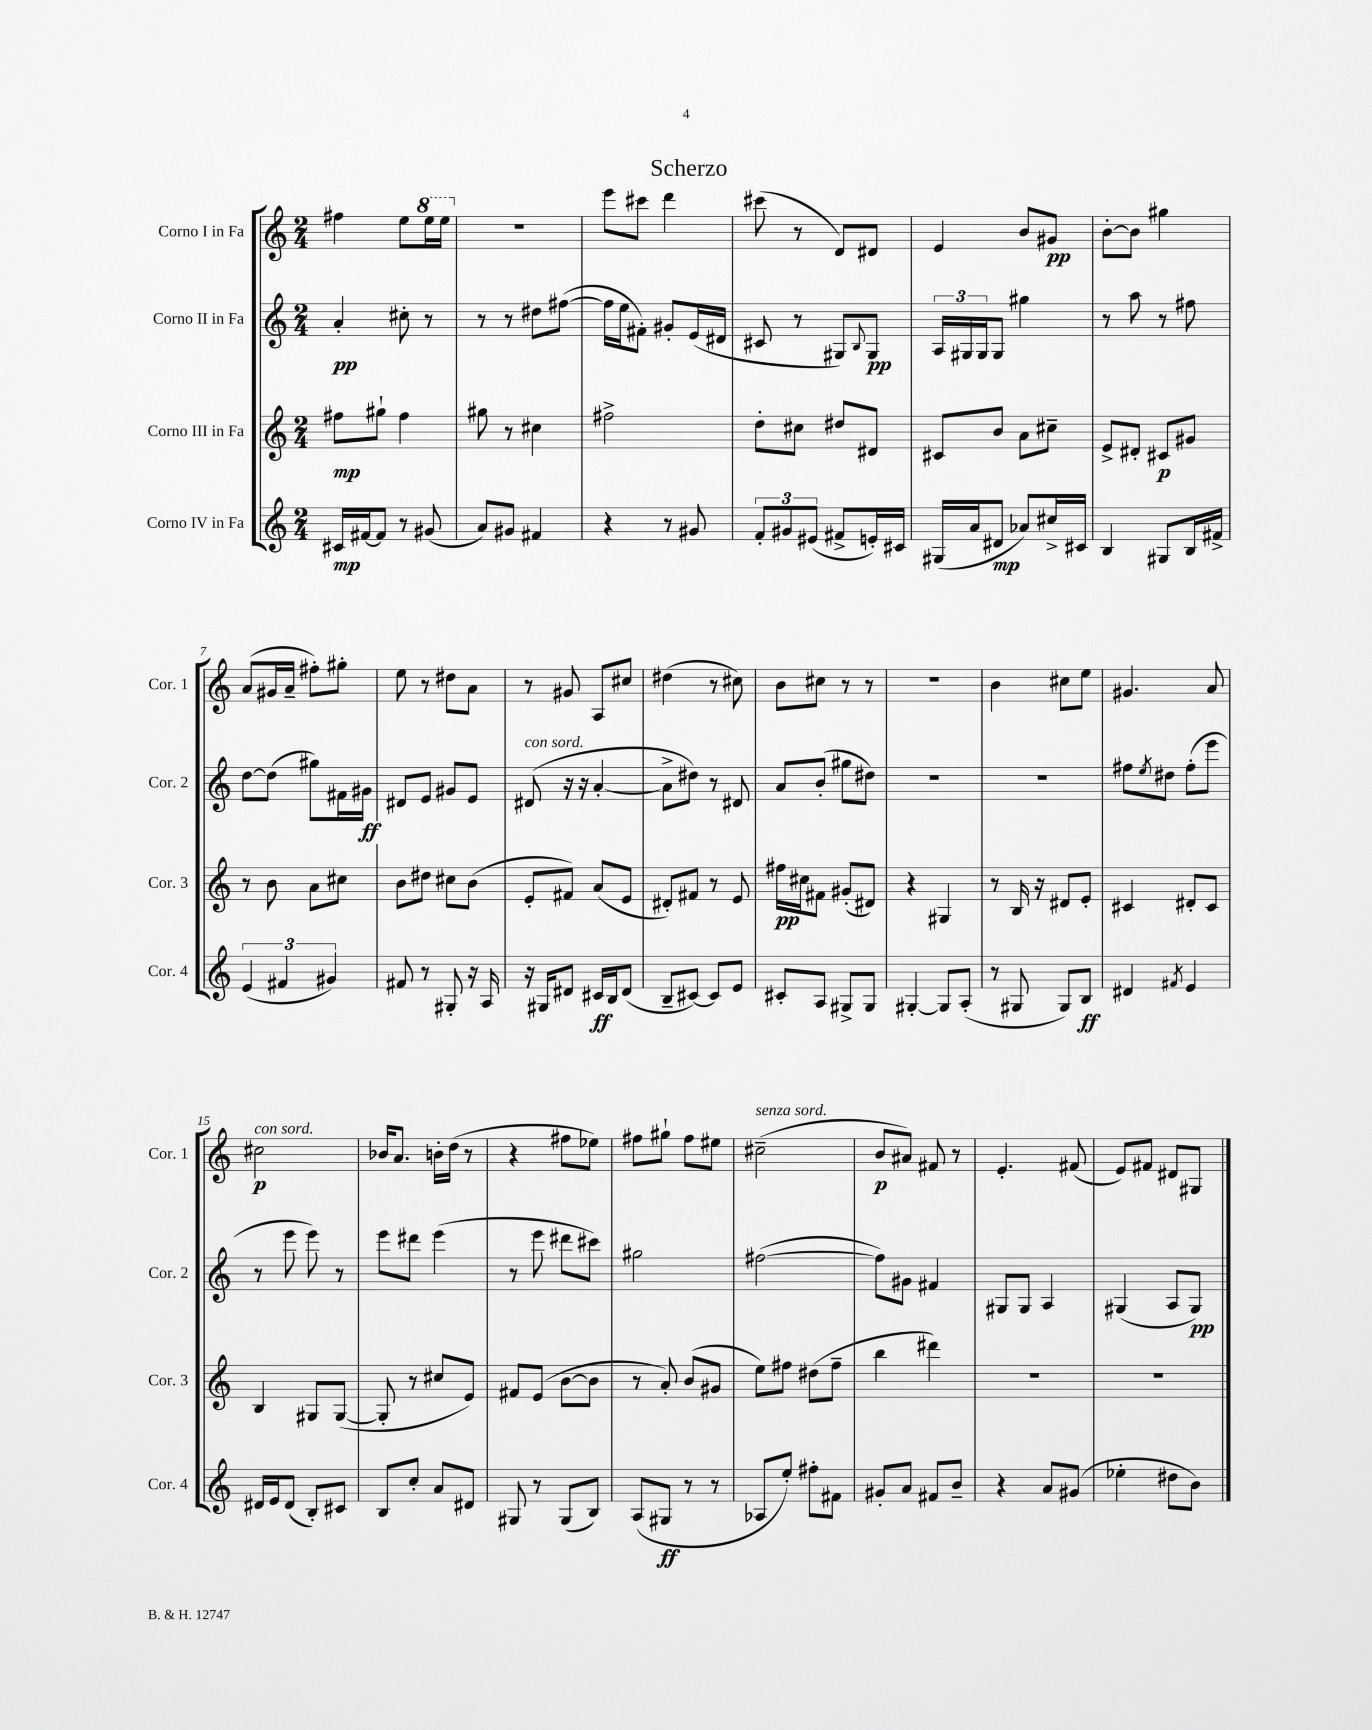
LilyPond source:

\header { title = "Scherzo" }
<<
\new StaffGroup <<
\new Staff = "s0" \with { instrumentName = "Corno I in Fa" shortInstrumentName = "Cor. 1" } {
    \clef treble \key c \major \numericTimeSignature \time 2/4
    fis''4 e''8 \ottava #1 e'''16 e'''16 \ottava #0 |
    R2 |
    e'''8 cis'''8 d'''4 |
    cis'''8( r8 d'8) dis'8 |
    e'4 b'8 gis'8\pp |
    b'8~-. b'8 gis''4 |
    a'8( gis'16 a'16-- fis''8-.) gis''8-. |
    e''8 r8 dis''8 a'8 |
    r8 gis'8 a8 cis''8 |
    dis''4( r8 cis''8) |
    b'8 cis''8 r8 r8 |
    R2 |
    b'4 cis''8 e''8 |
    gis'4. a'8 |
    cis''2\p^\markup { \italic "con sord." } |
    bes'16 a'8. b'16-. d''16( r8 |
    r4 fis''8 ees''8) |
    fis''8 gis''8-! fis''8 eis''8 |
    cis''2--^\markup { \italic "senza sord." }( |
    b'8\p ais'8) fis'8 r8 |
    e'4.-. fis'8( |
    e'8) fis'8 dis'8 gis8 \bar "|." |
}
\new Staff = "s1" \with { instrumentName = "Corno II in Fa" shortInstrumentName = "Cor. 2" } {
    \clef treble \key c \major \numericTimeSignature \time 2/4
    a'4-.\pp cis''8-. r8 |
    r8 r8 dis''8 fis''8~( |
    fis''16 e''16 fis'8-.) gis'8-. e'16( dis'16 |
    cis'8 r8 gis8) \appoggiatura { b8 } gis8\pp |
    \tuplet 3/2 { a16 gis16 gis16 } gis8 gis''4 |
    r8 a''8 r8 fis''8 |
    d''8~ d''8( gis''8) fis'16 gis'16\ff |
    dis'8 e'8 gis'8 e'8 |
    dis'8^\markup { \italic "con sord." }( r16 r16 a'4~-. |
    a'8-> dis''8) r8 dis'8 |
    a'8 b'8-.( gis''8 dis''8) |
    R2 |
    R2 |
    fis''8 \acciaccatura { e''8 } dis''8 fis''8-.( e'''8 |
    r8 e'''8 e'''8) r8 |
    e'''8 dis'''8 e'''4( |
    r8 e'''8 dis'''8 cis'''8) |
    gis''2 |
    fis''2~( |
    fis''8) gis'8 fis'4 |
    gis8 gis8 a4 |
    gis4( a8 gis8\pp) \bar "|." |
}
\new Staff = "s2" \with { instrumentName = "Corno III in Fa" shortInstrumentName = "Cor. 3" } {
    \clef treble \key c \major \numericTimeSignature \time 2/4
    fis''8\mp gis''8-! fis''4 |
    gis''8 r8 cis''4 |
    fis''2-> |
    d''8-. cis''8 dis''8 dis'8 |
    cis'8 b'8 a'8 cis''8-- |
    e'8-> dis'8-. cis'8\p gis'8 |
    r8 b'8 a'8 cis''8 |
    b'8 dis''8 cis''8 b'8( |
    e'8-. fis'8) a'8( e'8 |
    dis'8-.) fis'8 r8 e'8 |
    fis''16\pp cis''16 fis'8 gis'8-.( dis'8) |
    r4 gis4 |
    r8 b16 r16 dis'8 e'8-. |
    cis'4 dis'8-. cis'8 |
    b4 gis8 gis8~( |
    gis8-. r8 cis''8 e'8) |
    fis'8 e'8( b'8~ b'8 |
    r8 a'8-.) b'8( gis'8 |
    e''8) fis''8 dis''8( fis''8-- |
    b''4 dis'''4) |
    R2 |
    R2 \bar "|." |
}
\new Staff = "s3" \with { instrumentName = "Corno IV in Fa" shortInstrumentName = "Cor. 4" } {
    \clef treble \key c \major \numericTimeSignature \time 2/4
    cis'16\mp fis'16~ fis'8 r8 gis'8( |
    a'8) gis'8 fis'4 |
    r4 r8 gis'8 |
    \tuplet 3/2 { f'8-. gis'8 eis'8( } fis'8-> e'16-.) cis'16 |
    gis16( a'16 dis'8\mp aes'8) cis''16-> cis'16 |
    b4 gis8 b16 fis'16-> |
    \tuplet 3/2 { e'4( fis'4 gis'4) } |
    fis'8 r8 gis8-. r16 a16 |
    r16 gis16 dis'8 cis'16\ff b16 dis'8( |
    b8-- cis'8~) cis'8 e'8 |
    cis'8-. a8 gis8-> gis8 |
    gis4~-. gis8 a8-.( |
    r8 gis8 gis8) b8\ff |
    dis'4 \acciaccatura { fis'8 } e'4 |
    dis'16 e'16 dis'8( b8-.) cis'8 |
    b8 c''8-. a'8 dis'8 |
    gis8 r8 gis8( b8) |
    a8( gis8\ff r8 r8 |
    aes8 e''8-.) fis''8-. fis'8 |
    gis'8-. a'8 fis'8 b'8-- |
    r4 a'8 gis'8( |
    ees''4-. dis''8 b'8) \bar "|." |
}
>>
>>
